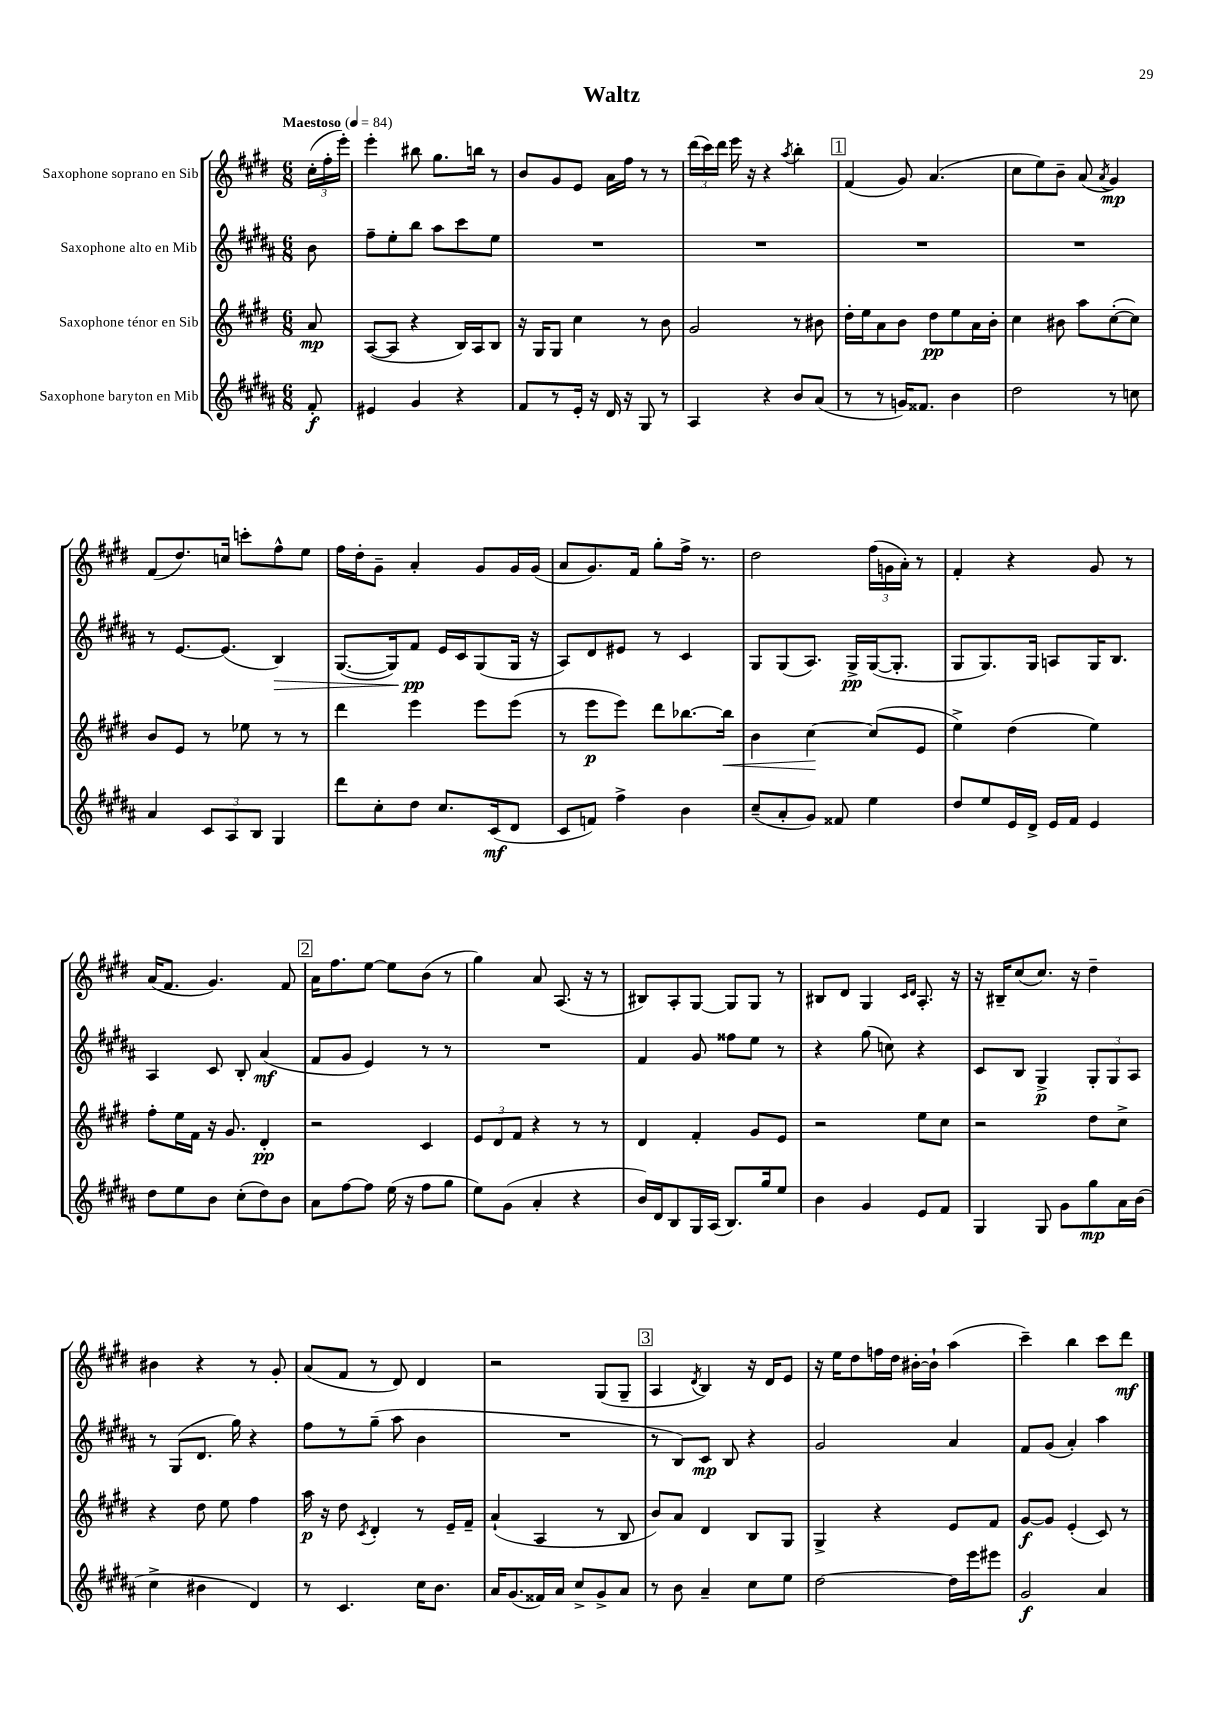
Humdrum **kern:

**kern	**dynam	**kern	**dynam	**kern	**dynam	**kern	**dynam
*part4	*part4	*part3	*part3	*part2	*part2	*part1	*part1
*staff4	*staff4	*staff3	*staff3	*staff2	*staff2	*staff1	*staff1
*I"Saxophone baryton en Mib	*	*I"Saxophone ténor en Sib	*	*I"Saxophone alto en Mib	*	*I"Saxophone soprano en Sib	*
*clefG2	*	*clefG2	*	*clefG2	*	*clefG2	*
*k[f#c#g#d#a#]	*	*k[f#c#g#d#]	*	*k[f#c#g#d#a#]	*	*k[f#c#g#d#]	*
*M6/8	*	*M6/8	*	*M6/8	*	*M6/8	*
*MM84	*	*MM84	*	*MM84	*	*MM84	*
=	=	=	=	=	=	=	=
!	!	!	!	!	!	!LO:TX:a:B:t=Maestoso	!
8f#'/	f	8a/	mp	8b\	.	(24cc#'\LL	.
.	.	.	.	.	.	24ff#'\	.
.	.	.	.	.	.	24eee'\JJ)	.
=1	=1	=1	=1	=1	=1	=1	=1
4e#X/	.	([8A/L	.	8ff#~\L	.	4eee'\	.
.	.	8A/J]	.	8ee'\	.	.	.
4g#/	.	4r	.	8bb\J	.	8bb#X\	.
.	.	.	.	8aa#\L	.	8.gg#\L	.
4r	.	16B/LL)	.	8ccc#\	.	.	.
.	.	16A/J	.	.	.	16bbn\Jk	.
.	.	8B/J	.	8ee\J	.	8r	.
=2	=2	=2	=2	=2	=2	=2	=2
8f#/L	.	16r	.	2.r	.	8b/L	.
.	.	16G#/KL	.	.	.	.	.
8r	.	8G#/J	.	.	.	8g#/	.
16e'/Jk	.	4cc#\	.	.	.	8e/J	.
16r	.	.	.	.	.	.	.
16d#/	.	.	.	.	.	16a\LL	.
16r	.	.	.	.	.	16ff#\JJ	.
8G#/	.	8r	.	.	.	8r	.
8r	.	8b\	.	.	.	8r	.
=3	=3	=3	=3	=3	=3	=3	=3
4A#/	.	2g#/	.	2.r	.	(24ddd#\LL	.
.	.	.	.	.	.	24ccc#\)	.
.	.	.	.	.	.	24ddd#\JJ	.
.	.	.	.	.	.	16eee\	.
.	.	.	.	.	.	16r	.
4r	.	.	.	.	.	4r	.
.	.	.	.	.	.	8qaa/	.
8b/L	.	8r	.	.	.	4bb'\	.
(8a#/J	.	8b#X\	.	.	.	.	.
!!LO:REH:place=s1:t=1
=4	=4	=4	=4	=4	=4	=4	=4
8r	.	16dd#'\LL	.	2.r	.	(4f#/	.
.	.	16ee\J	.	.	.	.	.
8r	.	8a\	.	.	.	.	.
16gn/KL)	.	8b\J	.	.	.	8g#/)	.
8.f##X/J	.	.	.	.	.	.	.
.	.	8dd#\L	pp	.	.	(4.a/	.
4b\	.	8ee\	.	.	.	.	.
.	.	16a\L	.	.	.	.	.
.	.	16b'\JJ	.	.	.	.	.
=5	=5	=5	=5	=5	=5	=5	=5
2dd#\	.	4cc#\	.	2.r	.	8cc#\L	.
.	.	.	.	.	.	8ee\)	.
.	.	8b#X\	.	.	.	8b~\J	.
.	.	8aa\L	.	.	.	(8a/	.
.	.	.	.	.	.	8qa/	.
8r	.	([8cc#'\	.	.	.	4g#/)	mp
8ccn\	.	8cc#\J])	.	.	.	.	.
!!LO:LB:g=z
=6	=6	=6	=6	=6	=6	=6	=6
4a#/	.	8b/L	.	8r	.	(8f#/L	.
.	.	8e/J	.	[8.e/L	.	8.dd#/)	.
12c#/L	.	8r	.	.	.	.	.
.	.	.	.	(8.e/J]	.	16ccn/Jk	.
12A#/	.	.	.	.	.	.	.
.	.	8ee-X\	.	.	.	8cccn'\L	.
12B/J	.	.	.	.	.	.	.
!	!	!	!	!	!LO:HP:b	!	!
4G#/	.	8r	.	4B/)	>	8ff#^^\	.
.	.	8r	.	.	.	8ee\J	.
=7	=7	=7	=7	=7	=7	=7	=7
8ddd#\L	.	4ddd#\	.	([8.G#/L	.	16ff#\LL	.
.	.	.	.	.	.	16dd#'\J	.
8cc#'\	.	.	.	.	.	8g#~\J	.
.	.	.	.	16G#/k])	.	.	.
8dd#\J	.	4eee\	.	8f#/J	pp	4a'/	.
8.cc#/L	.	.	.	16e/LL	]	.	.
.	.	.	.	16c#/J	.	.	.
.	.	8eee\L	.	(8G#/	.	8g#/L	.
(16c#/k	mf	.	.	.	.	.	.
8d#/J	.	(8eee\J	.	16G#/Jk	.	16g#/L	.
.	.	.	.	16r	.	(16g#/JJ	.
=8	=8	=8	=8	=8	=8	=8	=8
8c#/L	.	8r	.	8A#/L)	.	8a/L	.
8fn/J)	.	8eee\L	p	8d#/	.	8.g#/)	.
4ff#^\	.	8eee\J)	.	8e#X/J	.	.	.
.	.	.	.	.	.	16f#/Jk	.
.	.	8ddd#\L	.	8r	.	8gg#'\L	.
4b\	.	[8.bb-X\	.	4c#/	.	16ff#^\Jk	.
.	.	.	.	.	.	8.r	.
!	!	!	!LO:HP:b	!	!	!	!
.	.	16bb-\Jk]	<	.	.	.	.
=9	=9	=9	=9	=9	=9	=9	=9
(8cc#~/L	.	4b\	.	8G#/L	.	2dd#\	.
8a#'/	.	.	.	(8G#/	.	.	.
8g#/J)	.	[4cc#\	.	8.A#/J)	.	.	.
8f##X/	.	.	.	.	.	.	.
.	.	.	.	16G#^/LL	pp	.	.
4ee\	.	(8cc#/L]	[	([16G#/J	.	(24ff#\LL	.
.	.	.	.	.	.	24gn\	.
.	.	.	.	8.G#'/J]	.	.	.
.	.	.	.	.	.	24a'\JJ)	.
.	.	8e/J	.	.	.	8r	.
=10	=10	=10	=10	=10	=10	=10	=10
8dd#/L	.	4ee^\)	.	8G#/L	.	4f#'/	.
8ee/	.	.	.	8.G#/)	.	.	.
16e/L	.	(4dd#\	.	.	.	4r	.
16d#^/JJ	.	.	.	16G#/Jk	.	.	.
16e/LL	.	.	.	8An/L	.	.	.
16f#/JJ	.	.	.	.	.	.	.
4e/	.	4ee\)	.	16G#/K	.	8g#/	.
.	.	.	.	8.B/J	.	.	.
.	.	.	.	.	.	8r	.
!!LO:LB:g=z
=11	=11	=11	=11	=11	=11	=11	=11
8dd#\L	.	8ff#'\L	.	4A#/	.	(16a/KL	.
.	.	.	.	.	.	8.f#/J	.
8ee\	.	16ee\L	.	.	.	.	.
.	.	16f#\JJ	.	.	.	.	.
8b\J	.	16r	.	8c#/	.	4.g#/)	.
.	.	8.g#/	.	.	.	.	.
(8cc#'\L	.	.	.	8B'/	.	.	.
8dd#\)	.	4d#'/	pp	(4a#/	mf	.	.
8b\J	.	.	.	.	.	8f#/	.
!!LO:REH:place=s1:t=2
=12	=12	=12	=12	=12	=12	=12	=12
8a#\L	.	2r	.	8f#/L	.	16a\KL	.
.	.	.	.	.	.	8.ff#\	.
[8ff#\	.	.	.	8g#/J	.	.	.
8ff#\J]	.	.	.	4e/)	.	[8ee\J	.
(16ee\	.	.	.	.	.	8ee\L]	.
16r	.	.	.	.	.	.	.
8ff#\L	.	4c#/	.	8r	.	(8b\J	.
8gg#\J	.	.	.	8r	.	8r	.
=13	=13	=13	=13	=13	=13	=13	=13
8ee\L)	.	12e/L	.	2.r	.	4gg#\)	.
.	.	12d#/	.	.	.	.	.
(8g#\J	.	.	.	.	.	.	.
.	.	12f#/J	.	.	.	.	.
4a#'/	.	4r	.	.	.	8a/	.
.	.	.	.	.	.	(8.A/	.
4r	.	8r	.	.	.	.	.
.	.	.	.	.	.	16r	.
.	.	8r	.	.	.	8r	.
=14	=14	=14	=14	=14	=14	=14	=14
16b/LL)	.	4d#/	.	4f#/	.	8B#X/L)	.
16d#/J	.	.	.	.	.	.	.
8B/	.	.	.	.	.	8A'/	.
16G#/L	.	4f#'/	.	8g#/	.	[8G#/J	.
(16A#/JJ	.	.	.	.	.	.	.
8.B/L)	.	.	.	8ff##X\L	.	8G#/L]	.
.	.	8g#/L	.	8ee\J	.	8G#/J	.
16gg#/k	.	.	.	.	.	.	.
8ee/J	.	8e/J	.	8r	.	8r	.
=15	=15	=15	=15	=15	=15	=15	=15
4b\	.	2r	.	4r	.	8B#X/L	.
.	.	.	.	.	.	8d#/J	.
4g#/	.	.	.	(8gg#\	.	4G#/	.
.	.	.	.	8ccn\)	.	.	.
.	.	.	.	.	.	16qqc#/LL	.
.	.	.	.	.	.	16qqd#/JJ	.
8e/L	.	8ee\L	.	4r	.	8.A'/	.
8f#/J	.	8cc#\J	.	.	.	.	.
.	.	.	.	.	.	16r	.
=16	=16	=16	=16	=16	=16	=16	=16
4G#/	.	2r	.	8c#/L	.	16r	.
.	.	.	.	.	.	16B#X~/KL	.
.	.	.	.	8B/J	.	(8cc#/	.
8G#/	.	.	.	4G#^/	p	8.cc#/J)	.
8g#\L	.	.	.	.	.	.	.
.	.	.	.	.	.	16r	.
8gg#\	mp	8dd#\L	.	12G#'/L	.	4dd#~\	.
.	.	.	.	12G#/	.	.	.
16a#\L	.	8cc#^\J	.	.	.	.	.
.	.	.	.	12A#/J	.	.	.
(16b\JJ	.	.	.	.	.	.	.
!!LO:LB:g=z
=17	=17	=17	=17	=17	=17	=17	=17
4cc#^\	.	4r	.	8r	.	4b#X\	.
.	.	.	.	(8G#/L	.	.	.
4b#X\	.	8dd#\	.	8.d#/J	.	4r	.
.	.	8ee\	.	.	.	.	.
.	.	.	.	16gg#\)	.	.	.
4d#/)	.	4ff#\	.	4r	.	8r	.
.	.	.	.	.	.	8g#'/	.
=18	=18	=18	=18	=18	=18	=18	=18
8r	.	16aa\	p	8ff#\L	.	(8a/L	.
.	.	16r	.	.	.	.	.
4.c#/	.	8dd#\	.	8r	.	8f#/J	.
.	.	8qc#/	.	.	.	.	.
.	.	4d#'/	.	(8gg#~\J	.	8r	.
.	.	.	.	8aa#\	.	8d#/)	.
16cc#\KL	.	8r	.	4b\	.	4d#/	.
8.b\J	.	.	.	.	.	.	.
.	.	16e~/LL	.	.	.	.	.
.	.	16f#~/JJ	.	.	.	.	.
=19	=19	=19	=19	=19	=19	=19	=19
16a#/KL	.	(4a`/	.	2.r	.	2r	.
(8.g#/	.	.	.	.	.	.	.
16f##X/L)	.	4A/	.	.	.	.	.
16a#/JJ	.	.	.	.	.	.	.
8cc#^/L	.	.	.	.	.	.	.
8g#^/	.	8r	.	.	.	(8G#/L	.
8a#/J	.	8B/	.	.	.	8G#~/J	.
!!LO:REH:place=s1:t=3
=20	=20	=20	=20	=20	=20	=20	=20
8r	.	8b/L)	.	8r	.	4A/	.
8b\	.	8a/J	.	8B/L)	.	.	.
.	.	.	.	.	.	8qd#/	.
4a#~/	.	4d#/	.	8c#/J	mp	4B/)	.
.	.	.	.	8B/	.	.	.
8cc#\L	.	8B/L	.	4r	.	16r	.
.	.	.	.	.	.	16d#/KL	.
8ee\J	.	8G#/J	.	.	.	8e/J	.
=21	=21	=21	=21	=21	=21	=21	=21
[2dd#\	.	4G#^/	.	2g#/	.	16r	.
.	.	.	.	.	.	16ee\KL	.
.	.	.	.	.	.	8dd#\	.
.	.	4r	.	.	.	16ffn\L	.
.	.	.	.	.	.	16dd#\JJ	.
.	.	.	.	.	.	[16b#X'\LL	.
.	.	.	.	.	.	16b#`\JJ]	.
16dd#\LL]	.	8e/L	.	4a#/	.	(4aa\	.
16eee\J	.	.	.	.	.	.	.
8eee#X\J	.	8f#/J	.	.	.	.	.
=22	=22	=22	=22	=22	=22	=22	=22
2g#/	f	[8g#/L	f	8f#/L	.	4ccc#~\)	.
.	.	8g#/J]	.	(8g#/J	.	.	.
.	.	(4e'/	.	4a#'/)	.	4bb\	.
4a#/	.	8c#/)	.	4aa#\	.	8ccc#\L	.
.	.	8r	.	.	.	8ddd#\J	mf
==	==	==	==	==	==	==	==
*-	*-	*-	*-	*-	*-	*-	*-
